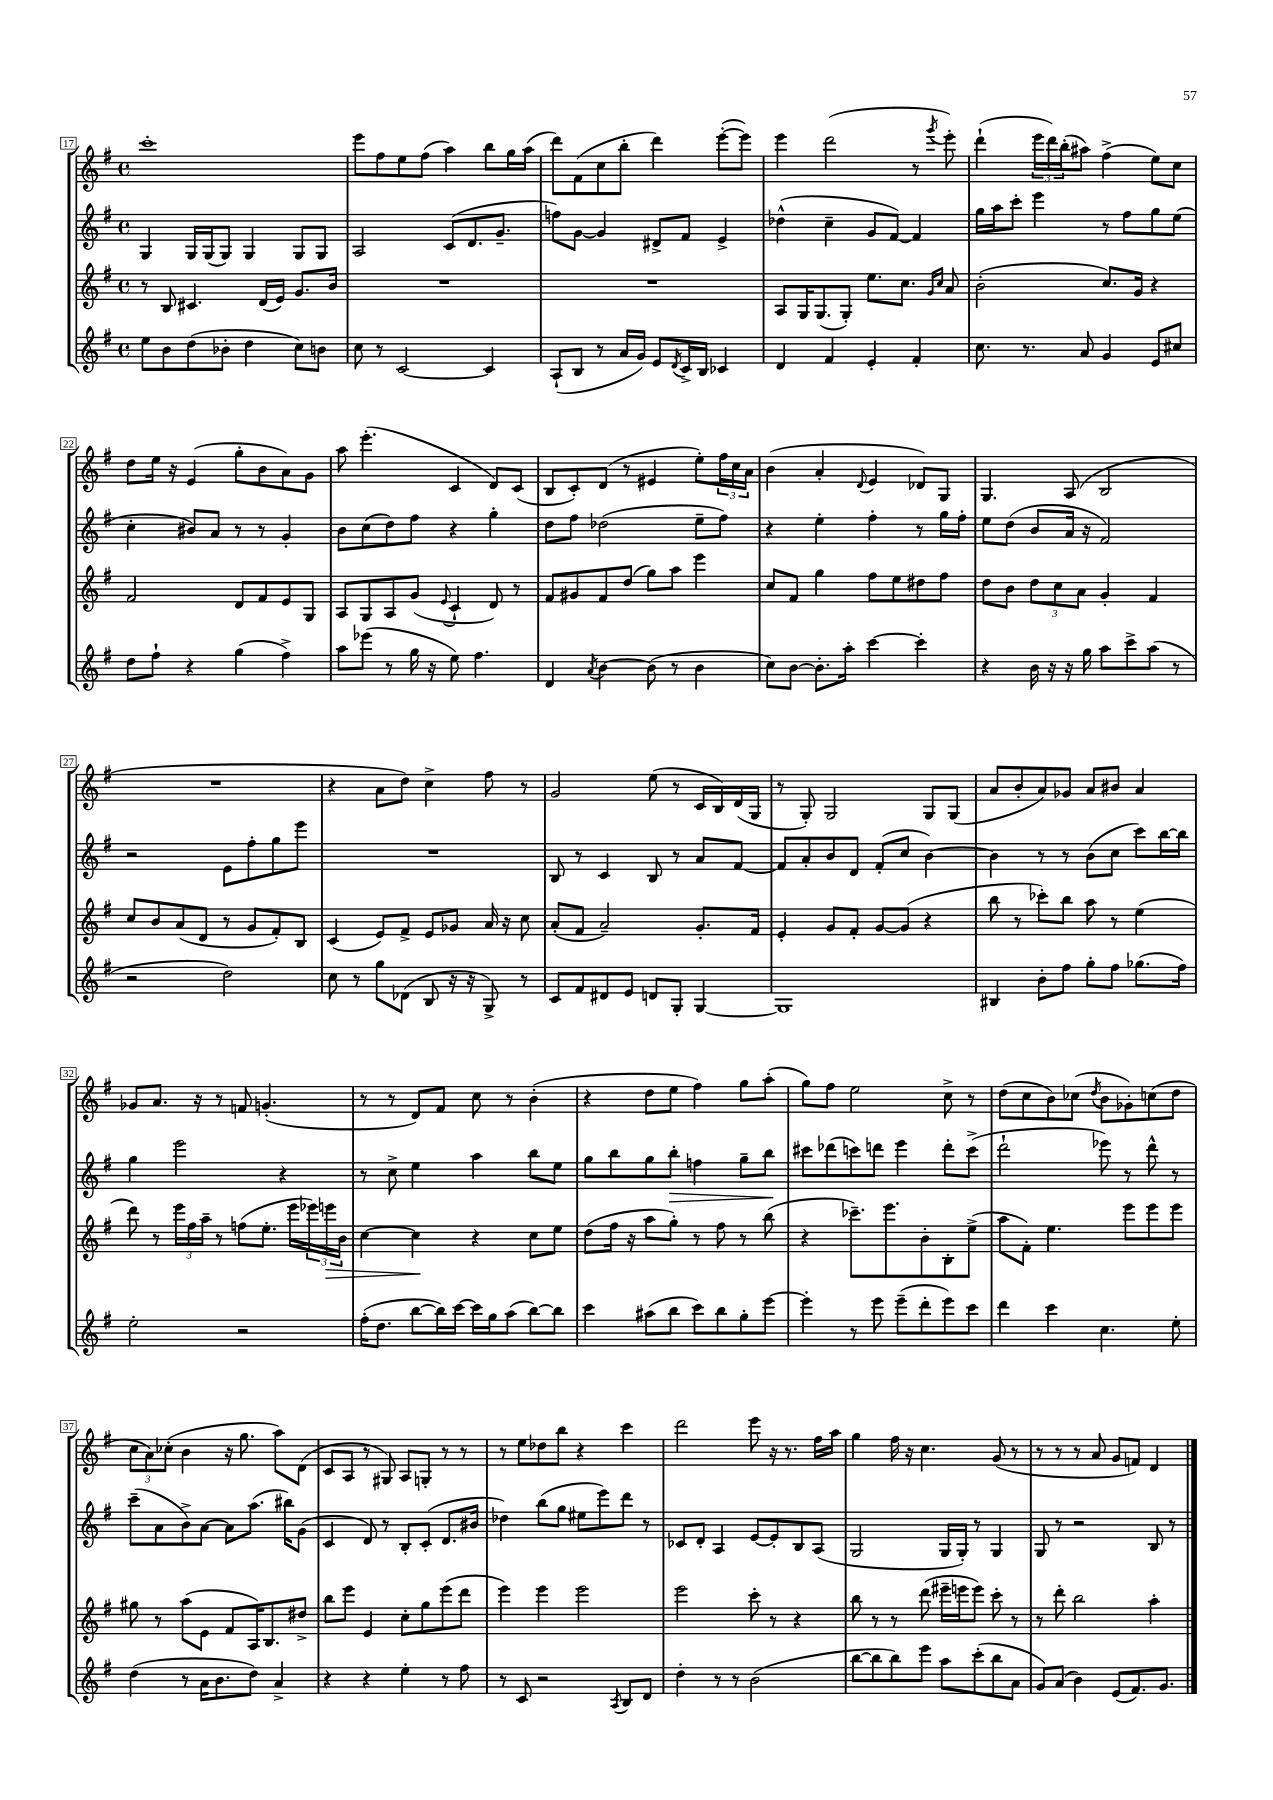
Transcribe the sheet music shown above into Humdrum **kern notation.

**kern	**kern	**dynam	**kern	**dynam	**kern
*part4	*part3	*part3	*part2	*part2	*part1
*staff4	*staff3	*staff3	*staff2	*staff2	*staff1
*clefG2	*clefG2	*	*clefG2	*	*clefG2
*k[f#]	*k[f#]	*	*k[f#]	*	*k[f#]
*M4/4	*M4/4	*	*M4/4	*	*M4/4
*met(c)	*met(c)	*	*met(c)	*	*met(c)
=17	=17	=17	=17	=17	=17
8ee\L	8r	.	4G/	.	1ccc'
8b\	8B/	.	.	.	.
(8dd\	4.c#X/	.	16G/LL	.	.
.	.	.	(16G/J	.	.
8b-X'\J	.	.	8G/J)	.	.
4dd\	.	.	4G/	.	.
.	(16d/LL	.	.	.	.
.	16e/JJ)	.	.	.	.
8cc\L)	8.g/L	.	8G/L	.	.
8bn\J	.	.	8G/J	.	.
.	16b/Jk	.	.	.	.
=18	=18	=18	=18	=18	=18
8cc\	1r	.	2A/	.	8eee\L
8r	.	.	.	.	8ff#\
[2c/	.	.	.	.	8ee\
.	.	.	.	.	(8ff#\J
.	.	.	(8c/L	.	4aa\)
.	.	.	8.d/	.	.
4c/]	.	.	.	.	8bb\L
.	.	.	8.g~/J	.	.
.	.	.	.	.	16gg\L
.	.	.	.	.	(16aa\JJ
=19	=19	=19	=19	=19	=19
(8A`/L	1r	.	8ffn\L)	.	8ddd\L)
8B/J	.	.	[8g\J	.	(8f#\
8r	.	.	4g/]	.	8cc\
16a/LL	.	.	.	.	8bb'\J
16g/JJ)	.	.	.	.	.
8e/L	.	.	8d#X^/L	.	4ddd\)
8qd/	.	.	.	.	.
16c^/L	.	.	8f#/J	.	.
16B/JJ	.	.	.	.	.
4c-X/	.	.	4e^/	.	([8eee'\L
.	.	.	.	.	8eee\J])
=20	=20	=20	=20	=20	=20
4d/	8A/L	.	(4dd-X^^\	.	4eee\
.	16G/K	.	.	.	.
.	(8.G/	.	.	.	.
4f#/	.	.	4cc~\	.	(2ddd\
.	8G'/J)	.	.	.	.
4e'/	8.ee\L	.	8g/L	.	.
.	.	.	[8f#/J)	.	.
.	8.cc\J	.	.	.	.
4f#'/	.	.	4f#/]	.	8r
.	16qqg/LL	.	.	.	.
.	16qqcc/JJ	.	.	.	8qggg/
.	8a/	.	.	.	8eee'\)
=21	=21	=21	=21	=21	=21
8.cc\	(2b'\	.	16gg\LL	.	(4ddd`\
.	.	.	16aa\J	.	.
.	.	.	8ccc'\J	.	.
8.r	.	.	.	.	.
.	.	.	4eee\	.	24eee\LL
.	.	.	.	.	24ddd\)
.	.	.	.	.	(24bb'\J
8a/	.	.	.	.	8aa#X\J)
4g/	8.cc/L)	.	8r	.	(4ff#^\
.	.	.	8ff#\L	.	.
.	16g/Jk	.	.	.	.
8e/L	4r	.	8gg\	.	8ee\L)
8cc#X/J	.	.	(8ee\J	.	8cc\J
!!LO:LB:g=z
=22	=22	=22	=22	=22	=22
8dd\L	2f#/	.	4cc'\	.	8dd\L
8ff#`\J	.	.	.	.	16ee\Jk
.	.	.	.	.	16r
4r	.	.	8b#X/L)	.	(4e/
.	.	.	8a/J	.	.
(4gg\	8d/L	.	8r	.	8gg'\L
.	8f#/	.	8r	.	8b\
4ff#^\)	8e/	.	4g'/	.	8a\)
.	8G/J	.	.	.	8g\J
=23	=23	=23	=23	=23	=23
8aa\L	8A/L	.	8b\L	.	8aa\
(8eee-X\J	8G/	.	(8cc\	.	(4.eee'\
8r	8A/	.	8dd\)	.	.
16gg\	(8g/J	.	8ff#\J	.	.
16r	.	.	.	.	.
.	8qqe/	.	.	.	.
8ee\)	4c`/	.	4r	.	4c/
4.ff#\	.	.	.	.	.
.	8d/)	.	4gg'\	.	8d/L)
.	8r	.	.	.	(8c/J
=24	=24	=24	=24	=24	=24
4d/	8f#/L	.	8dd\L	.	8B/L
.	8g#X/	.	8ff#\J	.	8c'/)
8qa/	.	.	.	.	.
[4b\	8f#/	.	(2dd-X\	.	(8d/J
.	(8dd/J	.	.	.	8r
(8b\]	8gg\L)	.	.	.	4e#X/
8r	8aa\J	.	.	.	.
4b\	4eee\	.	8ee~\L	.	8ee'\L)
.	.	.	8ff#\J)	.	24ff#\L
.	.	.	.	.	24cc\
.	.	.	.	.	24a\JJ
=25	=25	=25	=25	=25	=25
8cc\L)	8cc/L	.	4r	.	(4b\
[8b\J	8f#/J	.	.	.	.
8.b'\L]	4gg\	.	4ee'\	.	4a'/
16aa'\Jk	.	.	.	.	.
.	.	.	.	.	8qqd/
[4ccc\	8ff#\L	.	4ff#'\	.	4e/
.	8ee\	.	.	.	.
4ccc'\]	8dd#X\	.	8r	.	8d-X/L)
.	8ff#\J	.	16gg\LL	.	8G/J
.	.	.	16ff#'\JJ	.	.
=26	=26	=26	=26	=26	=26
4r	8dd\L	.	8ee\L	.	4.G/
.	8b\J	.	(8dd\J	.	.
16b\	12dd\L	.	8b/L	.	.
16r	.	.	.	.	.
.	12cc\	.	.	.	.
16r	.	.	16a/Jk	.	(8A/
.	12a\J	.	.	.	.
16gg\	.	.	16r	.	.
8aa\L	4g'/	.	2f#/)	.	2B/
8ccc^\	.	.	.	.	.
(8aa\J	4f#/	.	.	.	.
8r	.	.	.	.	.
!!LO:LB:g=z
=27	=27	=27	=27	=27	=27
2r	8cc/L	.	2r	.	1r
.	8b/	.	.	.	.
.	(8a/	.	.	.	.
.	8d/J	.	.	.	.
2dd\)	8r	.	8e\L	.	.
.	8g/L	.	8ff#'\	.	.
.	8f#'/)	.	8gg\	.	.
.	8B/J	.	8eee\J	.	.
=28	=28	=28	=28	=28	=28
8cc\	(4c/	.	1r	.	4r
8r	.	.	.	.	.
8gg\L	8e/L)	.	.	.	8a\L
(8d-X\J	8f#^/J	.	.	.	8dd\J)
8B/	8e/L	.	.	.	4cc^\
16r	8g-X/J	.	.	.	.
16r	.	.	.	.	.
8G^/)	16a/	.	.	.	8ff#\
.	16r	.	.	.	.
8r	8cc\	.	.	.	8r
=29	=29	=29	=29	=29	=29
8c/L	(8a'/L	.	8B/	.	2g/
8f#/	8f#/J	.	8r	.	.
8d#X/	2a~/)	.	4c/	.	.
8e/J	.	.	.	.	.
8dn/L	.	.	8B/	.	(8ee\
8G'/J	.	.	8r	.	8r
[4G/	8.g'/L	.	8a/L	.	16c/LL
.	.	.	.	.	16B/)
.	.	.	[8f#/J	.	(16d/
.	16f#/Jk	.	.	.	16G/JJ
=30	=30	=30	=30	=30	=30
1G]	4e'/	.	8f#/L]	.	8r
.	.	.	8a'/	.	8G'/)
.	8g/L	.	8b/	.	2G/
.	8f#'/J	.	8d/J	.	.
.	[8g/L	.	(8f#'/L	.	.
.	(8g/J]	.	8cc/J	.	.
.	4r	.	[4b\)	.	8G/L
.	.	.	.	.	(8G/J
=31	=31	=31	=31	=31	=31
4B#X/	8bb\	.	4b\]	.	8a/L
.	8r	.	.	.	8b'/
8b'\L	8ccc-X'\L)	.	8r	.	8a/)
8ff#\J	8bb\J	.	8r	.	8g-X/J
8gg'\L	8aa\	.	(8b\L	.	8a/L
8ff#\J	8r	.	8cc\J	.	8b#X/J
(8.gg-X\L	(4ee\	.	8ccc\L)	.	4a/
.	.	.	[16bb\L	.	.
16ff#\Jk)	.	.	16bb\JJ]	.	.
!!LO:LB:g=z
=32	=32	=32	=32	=32	=32
2ee'\	8ddd\)	.	4gg\	.	8g-X/L
.	8r	.	.	.	8.a/J
.	24eee\LL	.	2eee\	.	.
.	24ff#\	.	.	.	.
.	.	.	.	.	16r
.	24aa~\JJ	.	.	.	.
.	8r	.	.	.	8r
2r	(8ffn\L	.	.	.	8fn/
.	8.ee'\J	.	.	.	(4.gn'/
.	.	.	4r	.	.
.	16eee\LL	.	.	.	.
.	24eee-X\)	.	.	.	.
!	!	!LO:HP:b	!	!	!
.	24eeen\	>	.	.	.
.	24b\JJ	.	.	.	.
=33	=33	=33	=33	=33	=33
(16ff#'\KL	[4cc\	.	8r	.	8r
8.dd\J	.	.	.	.	.
.	.	.	8cc^\	.	8r
[8bb\L	4cc\]	.	4ee\	.	8d/L)
16bb\L])	.	.	.	.	8f#/J
[16ccc\JJ	.	.	.	.	.
16ccc\LL]	4r	]	4aa\	.	8cc\
16gg\J	.	.	.	.	.
(8aa\J	.	.	.	.	8r
[8bb\L)	8cc\L	.	8bb\L	.	(4b'\
8bb\J]	8ee\J	.	8ee\J	.	.
=34	=34	=34	=34	=34	=34
4ccc\	(8dd\L	.	8gg\L	.	4r
.	16ff#\Jk	.	8bb\	.	.
.	16r	.	.	.	.
(8aa#X\L	8aa\L	.	8gg\	.	8dd\L
!	!	!	!	!LO:HP:b	!
8bb\J	8gg'\J)	.	8bb'\J	>	8ee\J
8ccc\L)	8r	.	4ffn\	.	4ff#\)
8bb\	8ff#\	.	.	.	.
8gg'\	8r	.	8gg~\L	.	8gg\L
[8eee\J	(8bb\	.	8bb\J	.	(8aa'\J
.	.	.	.	]	.
=35	=35	=35	=35	=35	=35
4eee'\]	4r	.	8ccc#X\L	.	8gg\L)
.	.	.	(8ddd-X\	.	8ff#\J
8r	8.ccc-X~\L)	.	8cccn\)	.	2ee\
8eee\	.	.	8dddn\J	.	.
.	8.eee\	.	.	.	.
(8eee~\L	.	.	4eee\	.	.
8ddd'\	8b'\	.	.	.	.
8eee\)	8B'\	.	8ddd'\L	.	8cc^\
8ccc\J	(8ee^\J	.	(8ccc^\J	.	8r
=36	=36	=36	=36	=36	=36
4ddd\	8aa\L	.	2ddd`\	.	(8dd\L
.	8f#'\J)	.	.	.	8cc\
4ccc\	4.ee\	.	.	.	8b\)
.	.	.	.	.	(8cc-X\J
.	.	.	.	.	8qdd/
4.cc\	.	.	8eee-X\)	.	8b\L
.	8eee\L	.	8r	.	8g-X'\)
.	8eee\	.	8ddd^^\	.	(8ccn\
8ee'\	8eee\J	.	8r	.	8dd\J
!!LO:LB:g=z
=37	=37	=37	=37	=37	=37
(4dd\	8gg#X\	.	(8ccc~\L	.	12cc\L
.	.	.	.	.	12a\)
.	8r	.	8a\	.	.
.	.	.	.	.	(12cc-X'\J
8r	(8aa\L	.	8b^\)	.	4b\
16a\KL	8e\J	.	[8a\J	.	.
8.b\	.	.	.	.	.
.	8f#/L	.	8a\L]	.	16r
.	.	.	.	.	8.gg\
8dd\J)	16A/K)	.	(8.aa\J	.	.
.	8.B/	.	.	.	.
4a^/	.	.	.	.	8aa\L)
.	.	.	16bb#X\KL)	.	.
.	8dd#X^/J	.	(8g\J	.	(8d\J
=38	=38	=38	=38	=38	=38
4r	8bb\L	.	4c/	.	8c/L
.	8eee\J	.	.	.	8A/J
4r	4e/	.	8d/)	.	8r
.	.	.	8r	.	8G#X/)
4ee'\	8cc'\L	.	8B'/L	.	8A/L
.	8gg\	.	(8c'/J	.	8Gn'/J
8r	(8eee\	.	8.d/L	.	8r
8ff#\	8ddd\J	.	.	.	8r
.	.	.	16b#X/Jk	.	.
=39	=39	=39	=39	=39	=39
8r	4eee\)	.	4dd-X\)	.	8r
8c/	.	.	.	.	8ee\L
2r	4eee\	.	(8bb\L	.	8dd-X\
.	.	.	8gg\J	.	8bb\J
.	2eee\	.	8ee#X\L	.	4r
.	.	.	8eee\)	.	.
8qA/	.	.	.	.	.
8B/L	.	.	8ddd\J	.	4ccc\
8d/J	.	.	8r	.	.
=40	=40	=40	=40	=40	=40
4dd'\	2eee\	.	8c-X/L	.	2ddd\
.	.	.	8d'/J	.	.
8r	.	.	4A/	.	.
8r	.	.	.	.	.
(2b\	8ccc'\	.	[8e/L	.	8eee\
.	8r	.	8e'/]	.	16r
.	.	.	.	.	8.r
.	4r	.	8B/	.	.
.	.	.	(8A/J	.	16ff#\LL
.	.	.	.	.	16aa\JJ
=41	=41	=41	=41	=41	=41
[8bb\L	8bb\	.	2G/	.	4gg\
8bb\]	8r	.	.	.	.
8bb\)	8r	.	.	.	16ff#\
.	.	.	.	.	16r
8eee\J	(8ddd\	.	.	.	4.cc\
8aa\L	16eee#X~\LL	.	16G/LL	.	.
.	16eeen\J	.	16G'/JJ)	.	.
(8ccc'\	8eee\J)	.	8r	.	.
8bb\	8ccc'\	.	4G/	.	(8g/
8a\J	8r	.	.	.	8r
=42	=42	=42	=42	=42	=42
8g/L)	8r	.	8G/	.	8r
(8a/J	8ddd'\	.	8r	.	8r
4b\)	2bb\	.	2r	.	8r
.	.	.	.	.	8a/
(8e/L	.	.	.	.	8g/L
8.f#/)	.	.	.	.	8fn/J)
.	4aa'\	.	8B/	.	4d/
8.g/J	.	.	.	.	.
.	.	.	8r	.	.
==	==	==	==	==	==
*-	*-	*-	*-	*-	*-
